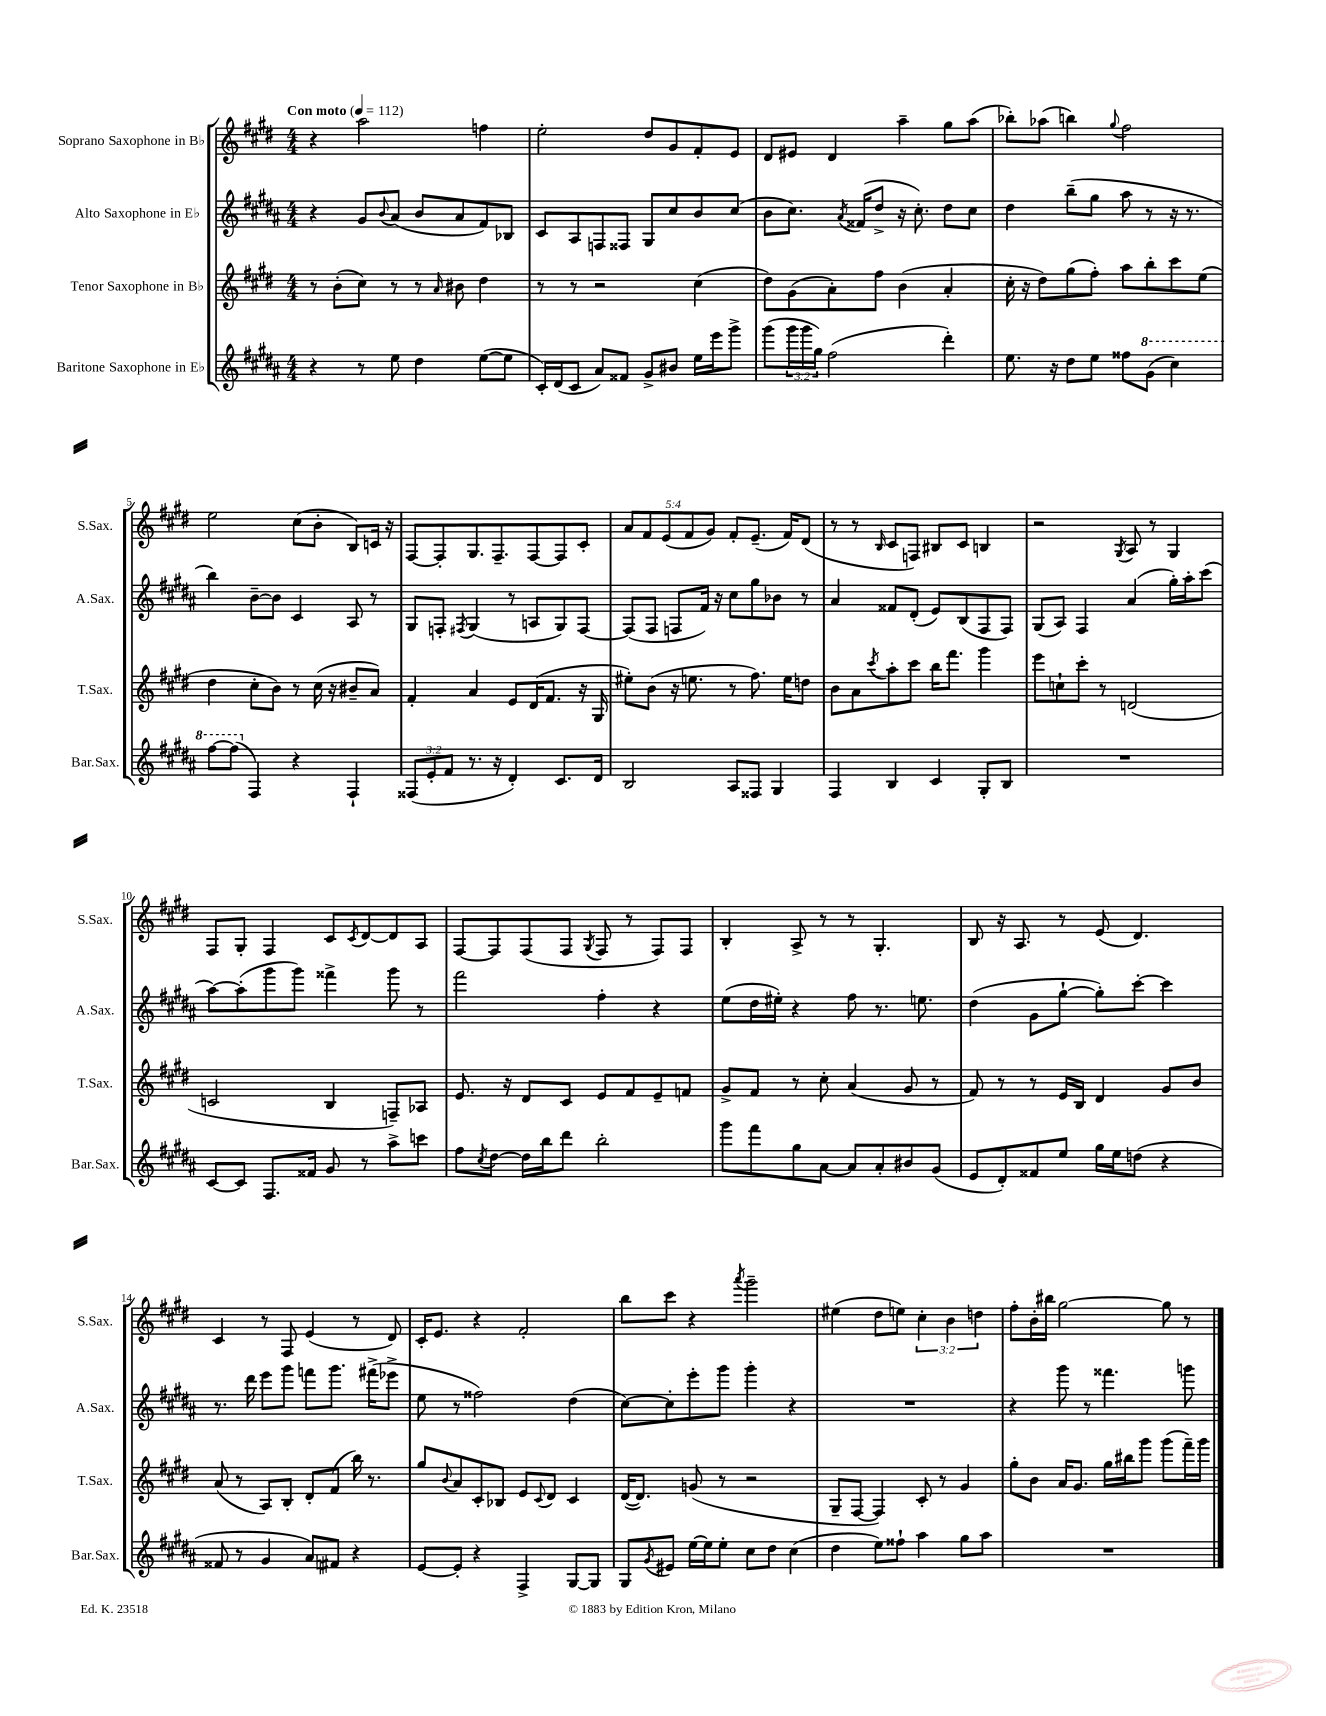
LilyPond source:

<<
\new StaffGroup <<
\new Staff = "s0" \with { instrumentName = "Soprano Saxophone in Bb" shortInstrumentName = "S.Sax." } {
    \clef treble \key e \major \numericTimeSignature \time 4/4 \override Staff.TupletNumber.text = #tuplet-number::calc-fraction-text \tempo "Con moto" 4 = 112
    r4 a''2 f''4 |
    e''2-. dis''8 gis'8 fis'8-. e'8 |
    dis'8 eis'8 dis'4 a''4-- gis''8 a''8( |
    bes''8-.) aes''8( b''4) \appoggiatura { gis''8 } fis''2 |
    e''2 cis''8( b'8-. b8) c'16 r16 |
    fis8~ fis8-. gis8. fis8.-- fis8~ fis8 cis'8-. |
    \tuplet 5/4 { a'8 fis'8 e'8( fis'8 gis'8) } fis'8-. e'8.--( fis'16) dis'8( |
    r8 r8 \grace { b16 } cis'8 f8) bis8 cis'8 b4 |
    r2 \acciaccatura { gis8 } a8 r8 gis4 |
    fis8 gis8-. fis4 cis'8 \acciaccatura { cis'8 } dis'8~ dis'8 a8 |
    fis8~ fis8 fis8( fis8 \acciaccatura { gis8 } fis8 r8 fis8) fis8 |
    b4-. a8-> r8 r8 gis4.-. |
    b8 r16 a8. r8 e'8( dis'4.) |
    cis'4 r8 fis8 e'4( r8 dis'8) |
    cis'16-. e'8. r4 fis'2-. |
    b''8 cis'''8 r4 \acciaccatura { a'''8 } gis'''2-- |
    eis''4( dis''8 e''8) \tuplet 3/2 { cis''4-. b'4 d''4 } |
    fis''8-. b'16-. bis''16 gis''2~ gis''8 r8 \bar "|." |
}
\new Staff = "s1" \with { instrumentName = "Alto Saxophone in Eb" shortInstrumentName = "A.Sax." } {
    \clef treble \key b \major \numericTimeSignature \time 4/4
    r4 gis'8 \appoggiatura { b'8 } ais'8( b'8 ais'8 fis'8) bes8 |
    cis'8 ais8 f8 fisis8 gis8 cis''8 b'8 cis''8( |
    b'8 cis''8.) \acciaccatura { ais'8 } fisis'16( dis''8-> r16 cis''8.-.) dis''8 cis''8 |
    dis''4 b''8--( gis''8 ais''8 r8 r16 r8. |
    b''4) b'8~-- b'8 cis'4 ais8 r8 |
    gis8 f8-. \acciaccatura { fis8 } gis4( r8 a8 gis8) fis8~ |
    fis8( fis8 f8 fis'16) r16 cis''8 gis''8 bes'8 r8 |
    ais'4 fisis'8 dis'8-.( e'8) b8( fis8 fis8) |
    gis8( ais8) fis4 ais'4( gis''16-.) ais''16-. cis'''8( |
    ais''8~) ais''8-.( gis'''8 gis'''8) fisis'''4-> gis'''8 r8 |
    fis'''2 fis''4-. r4 |
    e''8( dis''16 eis''16-.) r4 fis''8 r8. e''8. |
    dis''4( gis'8 gis''8~-! gis''8-.) cis'''8~-. cis'''4 |
    r8. dis'''16 e'''8 gis'''8 f'''8 gis'''8. fis'''16->( ees'''8-> |
    e''8 r8 fisis''2) dis''4( |
    cis''8~) cis''8-. e'''8-. gis'''8 gis'''4-. r4 |
    R1 |
    r4 gis'''8 r8 fisis'''4. g'''8 \bar "|." |
}
\new Staff = "s2" \with { instrumentName = "Tenor Saxophone in Bb" shortInstrumentName = "T.Sax." } {
    \clef treble \key e \major \numericTimeSignature \time 4/4
    r8 b'8-.( cis''8) r8 r8 \grace { a'16 } bis'8 dis''4 |
    r8 r8 r2 cis''4( |
    dis''8) gis'8( a'8-.) fis''8 b'4( a'4-. |
    cis''16-. r16 dis''8) gis''8( fis''8-.) a''8 b''8-. cis'''8 e''8( |
    dis''4 cis''8-. b'8) r8 cis''16( r16 bis'8-- a'8) |
    fis'4-. a'4 e'8 dis'16( fis'8. r16 gis16 |
    eis''8-.) b'8( r16 e''8. r8 fis''8.) e''16 d''8 |
    b'8 a'8 \acciaccatura { cis'''8 } a''8-. cis'''8 b''16 fis'''8. gis'''4 |
    e'''8 c''8-! cis'''8-. r8 d'2( |
    c'2 b4 f8--) aes8 |
    e'8. r16 dis'8 cis'8 e'8 fis'8 e'8-- f'8 |
    gis'8-> fis'8 r8 cis''8-. a'4( gis'8 r8 |
    fis'8) r8 r8 e'16 b16 dis'4 gis'8 b'8 |
    a'8( r8 a8) b8-. dis'8-. fis'8( b''16) r8. |
    gis''8 \appoggiatura { b'8 } a'8 cis'8-. bes8 e'8 \appoggiatura { cis'8 } dis'8 cis'4 |
    dis'16~( dis'8.) g'8( r8 r2 |
    gis8-- fis8~ fis4) cis'8-. r8 gis'4 |
    gis''8-. b'8 a'16 gis'8. gis''16 bis''16 gis'''8 gis'''8( fis'''16--) gis'''16 \bar "|." |
}
\new Staff = "s3" \with { instrumentName = "Baritone Saxophone in Eb" shortInstrumentName = "Bar.Sax." } {
    \clef treble \key b \major \numericTimeSignature \time 4/4 \override Staff.TupletNumber.text = #tuplet-number::calc-fraction-text
    r4 r8 e''8 dis''4 e''8~( e''8 |
    cis'16-.) dis'16( cis'8 ais'8) fisis'8 gis'8-> bis'8 e''16 e'''16 gis'''8-> |
    gis'''8( \tuplet 3/2 { gis'''16 gis'''16 gis''16) } fis''2( dis'''4-.) |
    e''8. r16 dis''8 e''8 fisis''8 \ottava #1 gis''8( cis'''4) |
    fis'''8~ fis'''8( \ottava #0 fis4) r4 fis4-! |
    \tuplet 3/2 { fisis8( e'8-. fis'8 } r8. r16 dis'4-.) cis'8. dis'16 |
    b2 ais8 fisis8 gis4 |
    fis4 b4 cis'4 gis8-. b8 |
    R1 |
    cis'8~ cis'8 fis8. fisis'16 gis'8 r8 ais''8-> c'''8 |
    fis''8 \acciaccatura { cis''8 } dis''8~ dis''16 b''16 dis'''8 b''2-. |
    gis'''8 fis'''8 gis''8 ais'8~ ais'8 ais'8-. bis'8 gis'8( |
    e'8 dis'8-.) fisis'8 e''8 gis''16 e''16 d''8( r4 |
    fisis'8 r8 gis'4 ais'8) fis'8 r4 |
    e'8~ e'8-. r4 fis4-> gis8~ gis8 |
    gis8 \acciaccatura { gis'8 } eis'8 e''16~ e''16 e''8-. cis''8 dis''8 cis''4( |
    dis''4 e''8) fisis''8-! ais''4 gis''8 ais''8 |
    R1 \bar "|." |
}
>>
>>
